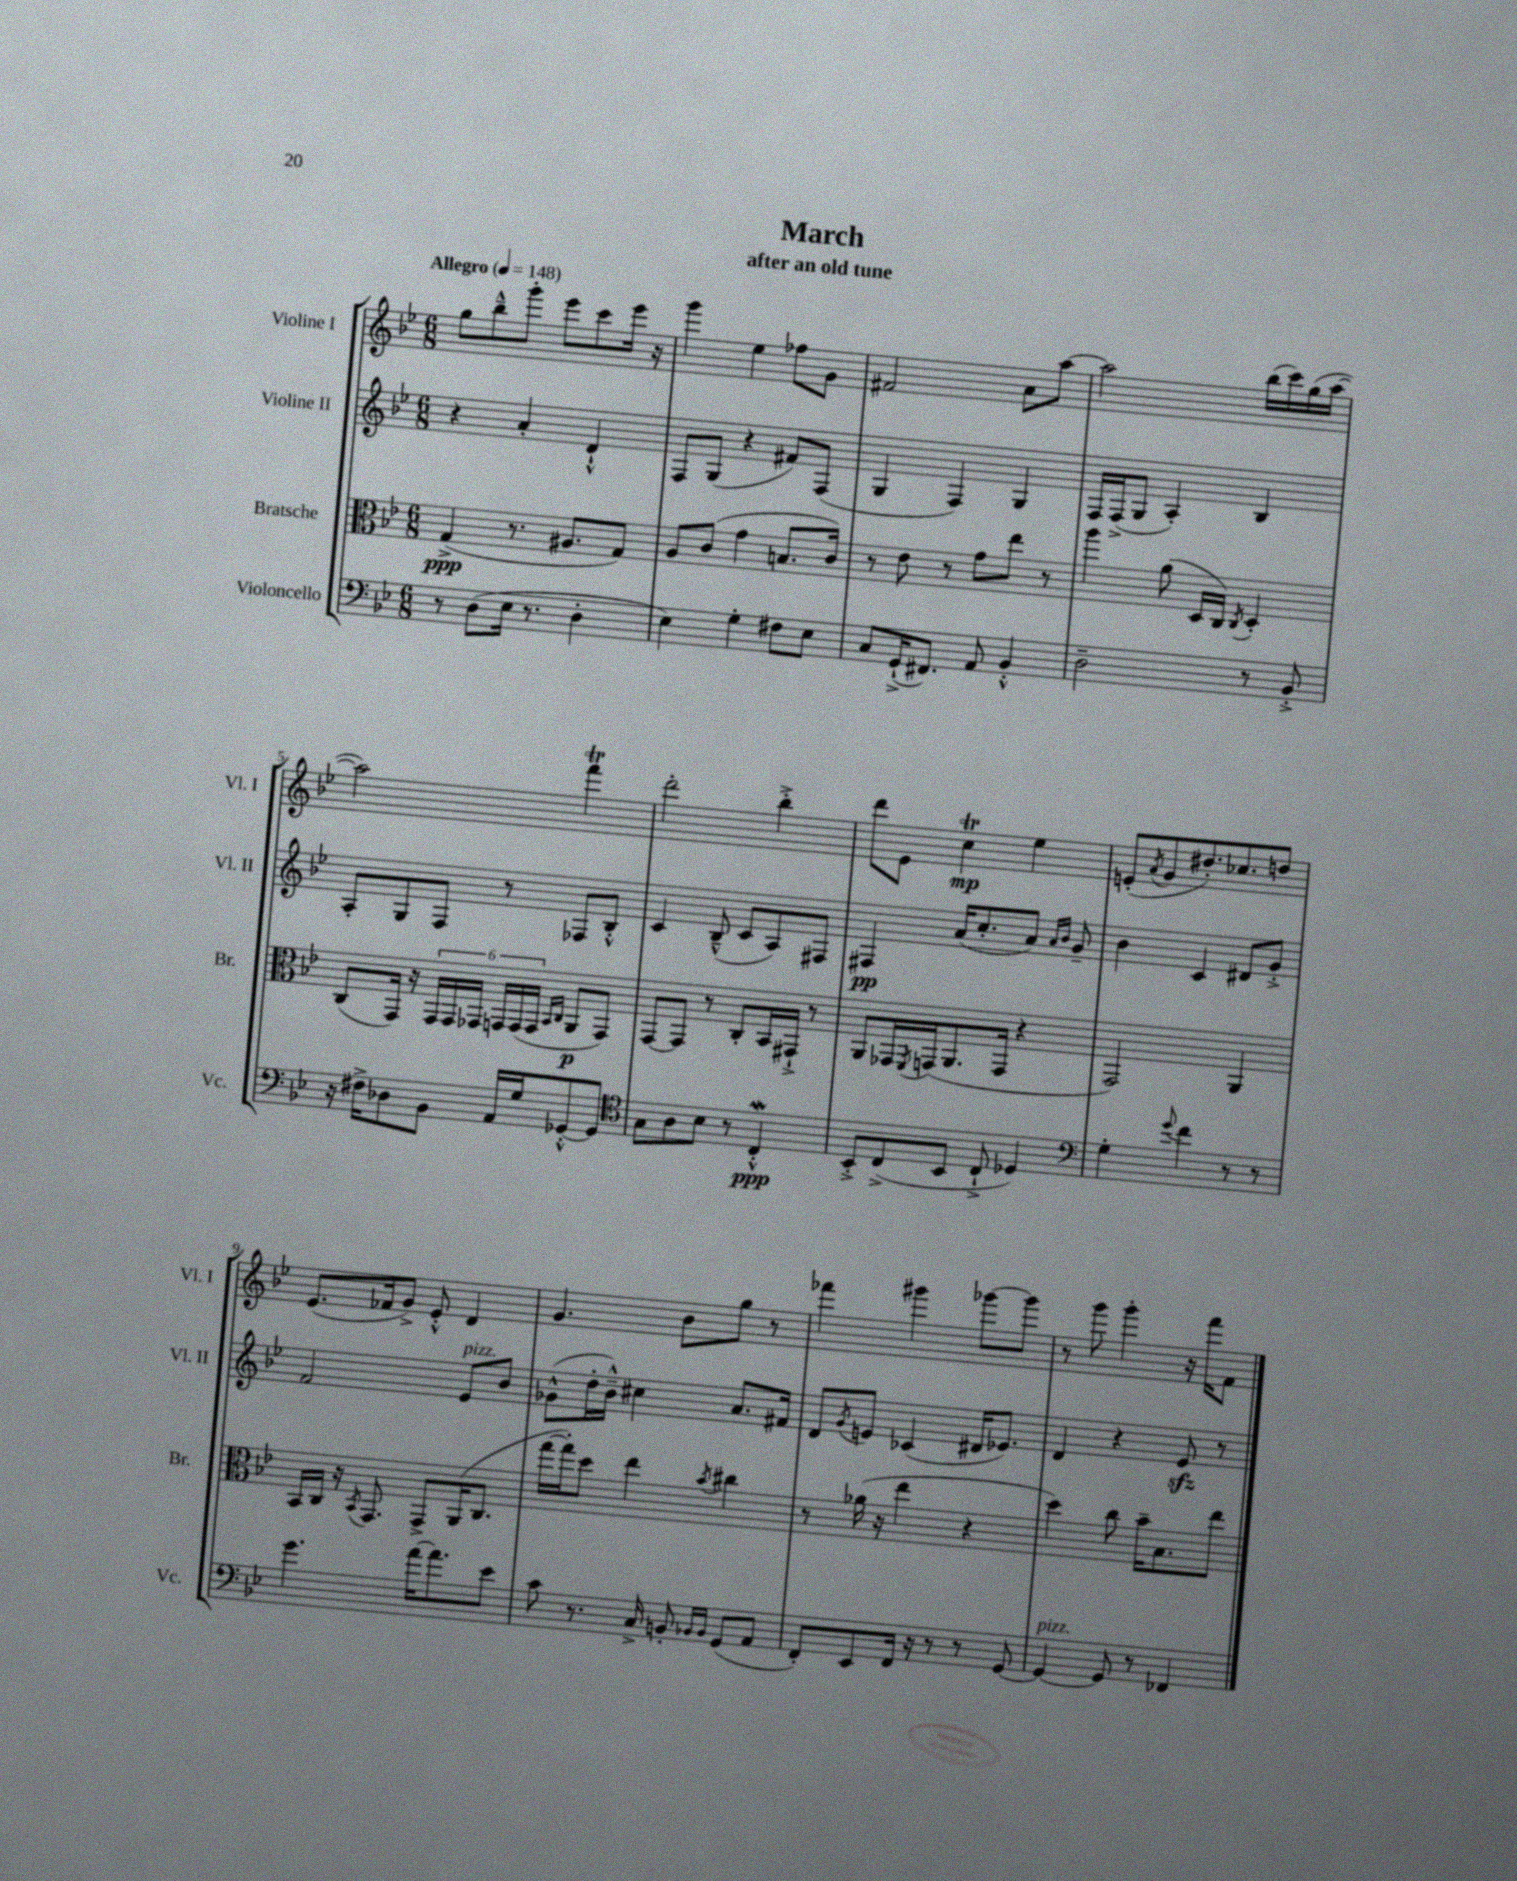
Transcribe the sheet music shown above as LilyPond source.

\header { title = "March" subtitle = "after an old tune" }
<<
\new StaffGroup <<
\new Staff = "s0" \with { instrumentName = "Violine I" shortInstrumentName = "Vl. I" } {
    \clef treble \key bes \major \numericTimeSignature \time 6/8 \tempo "Allegro" 4 = 148
    g''8 bes''8---^ g'''8-. ees'''8 c'''8 ees'''16 r16 |
    g'''4 ees''4 fes''8 g'8 |
    fis'2 a'8 a''8~ |
    a''2 bes''16( c'''16) g''16( a''16~ |
    a''2) f'''4\trill |
    d'''2-. bes''4-.-> |
    d'''8 ees'8 c''4\trill\mp ees''4 |
    e'8-.( \acciaccatura { a'8 } g'8 dis''8.-.) ces''8. d''8 |
    ees'8.( fes'16 g'8->) ees'8-.-^ d'4 |
    g'4. bes'8 g''8 r8 |
    fes'''4 gis'''4 ges'''8~ ges'''8 |
    r8 g'''8 g'''4-. r16 f'''16 f'8 \bar "|." |
}
\new Staff = "s1" \with { instrumentName = "Violine II" shortInstrumentName = "Vl. II" } {
    \clef treble \key bes \major \numericTimeSignature \time 6/8
    r4 a'4-. d'4-!-^ |
    f8 g8( r4 fis'8) f8( |
    g4 f4) g4 |
    f16 f16->( g8 a4-.) bes4 |
    a8-. g8 f8 r8 fes8 bes8-.-^ |
    c'4 bes8---^( c'8 a8) fis8 |
    fis4\pp a'16( c''8.-. a'8) \grace { a'16 bes'16 } g'8-- |
    bes'4 c'4 dis'8 g'8-.-> |
    f'2 ees'8^\markup { \italic "pizz." } bes'8 |
    ges'8-^( d''16-. bes'16---^) cis''4 a'8. fis'16 |
    d'8 \acciaccatura { g'8 } e'8 ces'4( dis'16 ees'8.) |
    d'4 r4 ees'8\sfz r8 \bar "|." |
}
\new Staff = "s2" \with { instrumentName = "Bratsche" shortInstrumentName = "Br." } {
    \clef alto \key bes \major \numericTimeSignature \time 6/8
    g4->\ppp( r8. ais8. g8) |
    a8 c'8( g'4 b8. c'16) |
    r8 ees'8 r8 g'8 ees''8 r8 |
    a''4 a'8( d16 c16) \acciaccatura { c8 } d4-. |
    c8( g,16) r16 \tuplet 6/4 { g,16 g,16 ges,16 g,16 g,16( g,16 } \grace { bes,16 c16 } a,8\p g,8) |
    g,8~ g,8 r8 c8-. bes,16 gis,16-!-> r8 |
    a,8 ges,16 \acciaccatura { f,8 } g,16( a,8. g,16 r4 |
    g,2) a,4 |
    bes,16 c16 r16 \acciaccatura { bes,8 } g,8. g,8-> a,16( c8. |
    g''16~ g''16-.) d''8 ees''4 \acciaccatura { bes'8 } cis''4 |
    r8 aes'16( r16 ees''4 r4 |
    d''4) c''8 bes'16-- bes8. ees''8 \bar "|." |
}
\new Staff = "s3" \with { instrumentName = "Violoncello" shortInstrumentName = "Vc." } {
    \clef bass \key bes \major \numericTimeSignature \time 6/8
    r8 d8( ees16 r8. d4-. |
    ees4) g4-. fis8 ees8 |
    c8 g,16-!->( fis,8.) a,8 bes,4-.-^ |
    d2-- r8 bes,8-.-> |
    r16 fis16-> des8 bes,8 a,16 g16 ges,8~-.-^ ges,8 |
    \clef tenor g8 a8 bes8 r8 c4-.-^\mordent\ppp |
    bes,8-.-> c8->( bes,8 c8-!-> des4) |
    \clef bass g4-. \appoggiatura { g'8 } f'4 r8 r8 |
    g'4. a'16~ a'8. ees'8 |
    c'8 r8. c16-> b,8-. \grace { bes,16 bes,16 } g,8( a,8 |
    f,8-.) ees,8 f,16 r16 r8 r8 g,8~ |
    g,4~^\markup { \italic "pizz." } g,8 r8 fes,4 \bar "|." |
}
>>
>>
